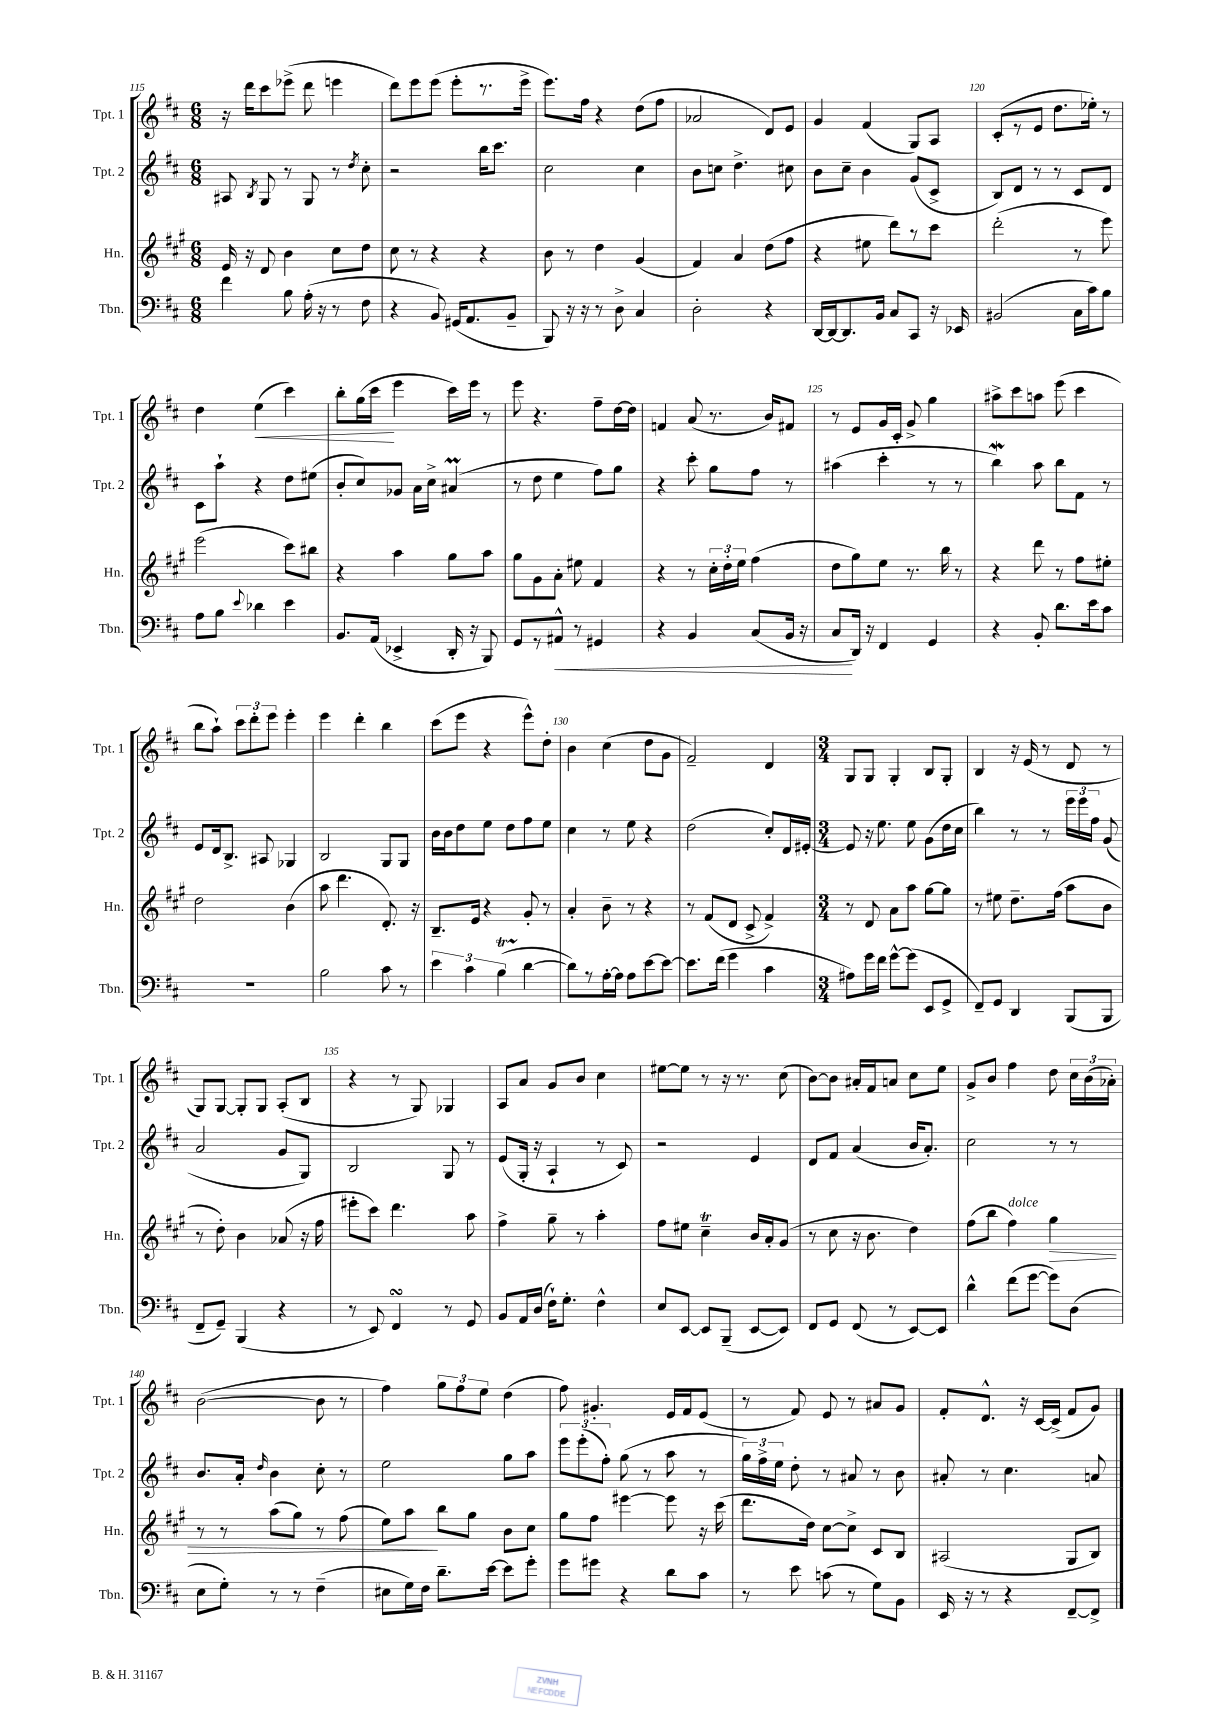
<<
\new StaffGroup <<
\new Staff = "s0" \with { instrumentName = "Tpt. 1" shortInstrumentName = "Tpt. 1" } {
    \clef treble \key d \major \numericTimeSignature \time 6/8
    \autoBeamOff r16 d'''16[ cis'''8 ees'''8]->( d'''8 e'''4 |
    d'''8[) e'''8 e'''8]( e'''8[-. r8. e'''16]-> |
    e'''8.[) fis''16] r4 d''8[( fis''8] |
    aes'2 d'8[) e'8] |
    g'4 fis'4( g8[) a8] |
    cis'8[-.( r8 e'8] d''8.[ ees''16]-.) r8 |
    d''4 e''4\<( cis'''4) |
    b''8[-. g''16( cis'''16]\! e'''4 cis'''16[) e'''16] r8 |
    e'''8 r4. fis''8[-- d''16~ d''16] |
    f'4 a'8( r8. b'16[) fis'8] |
    r8 e'8[ g'16 cis'16]-. g'8-> g''4 |
    ais''8[-> cis'''8 a''8] e'''8( cis'''4 |
    b''8[ a''8]-!) \tuplet 3/2 { cis'''8[ d'''8-. e'''8] } e'''4-. |
    e'''4 d'''4-. b''4 |
    cis'''8[( e'''8] r4 e'''8[-^) d''8]-. |
    b'4 cis''4( d''8[ g'8] |
    fis'2--) d'4 |
    \numericTimeSignature \time 3/4 g8[ g8] g4-. b8[ g8]-. |
    b4 r16 e'16( r8 d'8 r8 |
    g8[) g8]~ g8[-. g8] a8[-.( b8] |
    r4 r8 g8) ges4 |
    a8[ a'8] g'8[ b'8] cis''4 |
    eis''8[~ eis''8] r8 r16 r8. cis''8( |
    b'8[~) b'8] ais'16[-. fis'16 a'8] cis''8[ e''8] |
    g'8[-> b'8] fis''4 d''8 \tuplet 3/2 { cis''16[ b'16( aes'16]-.) } |
    b'2~( b'8 r8 |
    fis''4) \tuplet 3/2 { g''8[ fis''8 e''8] } d''4( |
    fis''8) gis'4.-. e'16[ fis'16 e'8]( |
    r8 fis'8) e'8 r8 ais'8[ g'8] |
    fis'8[-. d'8.]-^ r16 cis'16[~ cis'16]->( fis'8[ g'8]) \bar "|." |
}
\new Staff = "s1" \with { instrumentName = "Tpt. 2" shortInstrumentName = "Tpt. 2" } {
    \clef treble \key d \major \numericTimeSignature \time 6/8
    \autoBeamOff ais8 \acciaccatura { b8 } g8 r8 g8 r8 \acciaccatura { d''8 } cis''8-. |
    r2 b''16[ cis'''8.] |
    cis''2 cis''4 |
    b'8[ c''8] d''4.-> cis''8 |
    b'8[ cis''8]-- b'4 g'8[( cis'8]-> |
    b8[) d'8] r8 r8 cis'8[ d'8] |
    cis'8[ a''8]-! r4 d''8[ eis''8]( |
    b'8[-. cis''8) ges'8] a'16[ cis''16]-> ais'4\prall( |
    r8 d''8 e''4 fis''8[) g''8] |
    r4 cis'''8-. g''8[ fis''8] r8 |
    ais''4( cis'''4-. r8 r8 |
    b''4\mordent) a''8 b''8[ fis'8] r8 |
    e'8[ d'16 b8.]-> ais8 ges4 |
    b2 g8[ g8] |
    b'16[ b'16 d''8 e''8] d''8[ fis''8 e''8] |
    cis''4 r8 e''8 r4 |
    d''2( cis''8[-.) d'16 eis'16]~-. |
    \numericTimeSignature \time 3/4 eis'8 r16 e''8. e''8 g'8[( d''16 cis''16] |
    b''4) r8 r8 \tuplet 3/2 { e'''16[ e'''16 fis''16] } g'8( |
    a'2 g'8[ g8]) |
    b2 g8 r8 |
    e'8[( g16]-. r16 a4-! r8 cis'8) |
    r2 e'4 |
    d'8[ fis'8] a'4( b'16[ a'8.]-.) |
    cis''2 r8 r8 |
    b'8.[ a'16]-. \grace { d''16 } b'4 cis''8-. r8 |
    e''2 g''8[ a''8] |
    \tuplet 3/2 { e'''8[ e'''8-.( fis''8]-.) } g''8( r8 a''8 r8 |
    \tuplet 3/2 { g''16[) fis''16-> e''16] } d''8-. r8 ais'8 r8 b'8 |
    ais'8-. r8 cis''4. a'8 \bar "|." |
}
\new Staff = "s2" \with { instrumentName = "Hn." shortInstrumentName = "Hn." } {
    \clef treble \key a \major \numericTimeSignature \time 6/8
    \autoBeamOff e'16 r16 d'8 b'4 cis''8[ d''8] |
    cis''8 r8 r4 r4 |
    b'8 r8 d''4 gis'4( |
    fis'4) a'4 d''8[( fis''8] |
    r4 eis''8 d'''8[) r8 cis'''8] |
    d'''2-.( r8 e'''8) |
    e'''2( cis'''8[) bis''8] |
    r4 a''4 gis''8[ a''8] |
    gis''8[ gis'8 a'8]-. eis''8 fis'4 |
    r4 r8 \tuplet 3/2 { cis''16[-. d''16-. e''16] } fis''4( |
    d''8[ gis''8) e''8] r8. b''16 r8 |
    r4 d'''8 r8 fis''8[ eis''8]-. |
    d''2 b'4( |
    a''8 d'''4. d'8.-.) r16 |
    b8.[-- e'16] r4 gis'8-. r8 |
    a'4-. b'8-- r8 r4 |
    r8 fis'8[( d'8] cis'8-> fis'4->) |
    \numericTimeSignature \time 3/4 r8 d'8 a'8[ a''8] gis''8[~ gis''8] |
    r8 eis''8 d''8.[-- fis''16]( a''8[ b'8] |
    r8 d''8-.) b'4 aes'8( r16 fis''16 |
    eis'''8[-. cis'''8]) d'''4. a''8 |
    fis''4-> gis''8-- r8 a''4-. |
    fis''8[ eis''8] cis''4--\trill b'16[ a'16-. gis'8]( |
    r8 cis''8 r16 b'8. d''4) |
    fis''8[( b''8] fis''4^\markup { \italic "dolce" }) gis''4\> |
    r8 r8 a''8[( gis''8]) r8 fis''8( |
    e''8[) a''8]\! b''8[ gis''8] b'8[ cis''8] |
    gis''8[ fis''8] eis'''4~ eis'''8 r16 cis'''16( |
    d'''8.[ d''16]) cis''8[~ cis''8]-> cis'8[ b8] |
    ais2( gis8[ b8]) \bar "|." |
}
\new Staff = "s3" \with { instrumentName = "Tbn." shortInstrumentName = "Tbn." } {
    \clef bass \key d \major \numericTimeSignature \time 6/8
    \autoBeamOff fis'4 b8 a16-.( r16 r8 fis8 |
    r4 b,8) gis,16[( a,8. b,8]-- |
    b,,8) r16 r16 r8 d8-> cis4 |
    d2-. r4 |
    d,16[~ d,16~ d,8. b,16] cis8[ cis,8] r16 ees,16 |
    bis,2( cis16[ cis'16) b8] |
    a8[ b8] \appoggiatura { e'8 } des'4 e'4 |
    b,8.[ a,16]( ees,4-> d,16-. r16 b,,8) |
    g,8[ r8 ais,8]-^\< r8 gis,4 |
    r4 b,4 cis8[( b,16] r16 |
    cis8[\! d,16]) r16 fis,4 g,4 |
    r4 b,8-. d'8.[ e'16 cis'8] |
    R2. |
    b2 cis'8 r8 |
    \tuplet 3/2 { e'4 cis'4 b4\startTrillSpan( } d'4~\stopTrillSpan |
    d'8[) r8 a16~-. a16] a8[ e'8~ e'8]~ |
    e'8.[ fis'16]( g'4 cis'4 |
    \numericTimeSignature \time 3/4 ais8[) g'16 fis'16] g'8[~-^ g'8]( e,8[ g,8]-> |
    fis,8[--) g,8] d,4 b,,8[( b,,8] |
    fis,8[-- g,8]--) b,,4( r4 |
    r8 e,8) fis,4\turn r8 g,8 |
    b,8[ a,16 d16]( fis16[-!) g8.]-. fis4-^ |
    e8[ e,8]~ e,8[ b,,8]--( e,8[~ e,8]) |
    fis,8[ g,8] fis,8( r8 e,8[~) e,8] |
    d'4-^ fis'8[( g'8]~ g'8[) d8]( |
    e8[ g8]-.) r8 r8 fis4--( |
    eis8[ g16) fis16] d'8.[-- e'16]~ e'8[ g'8]-. |
    g'8[ gis'8] r4 d'8[ cis'8] |
    r8 e'8 c'8( r8 g8[) b,8] |
    e,16 r16 r8 r4 fis,8[~-- fis,8]-> \bar "|." |
}
>>
>>
\layout { \context { \Score currentBarNumber = #115 \override BarNumber.break-visibility = ##(#f #t #t) barNumberVisibility = #(every-nth-bar-number-visible 5) } }
